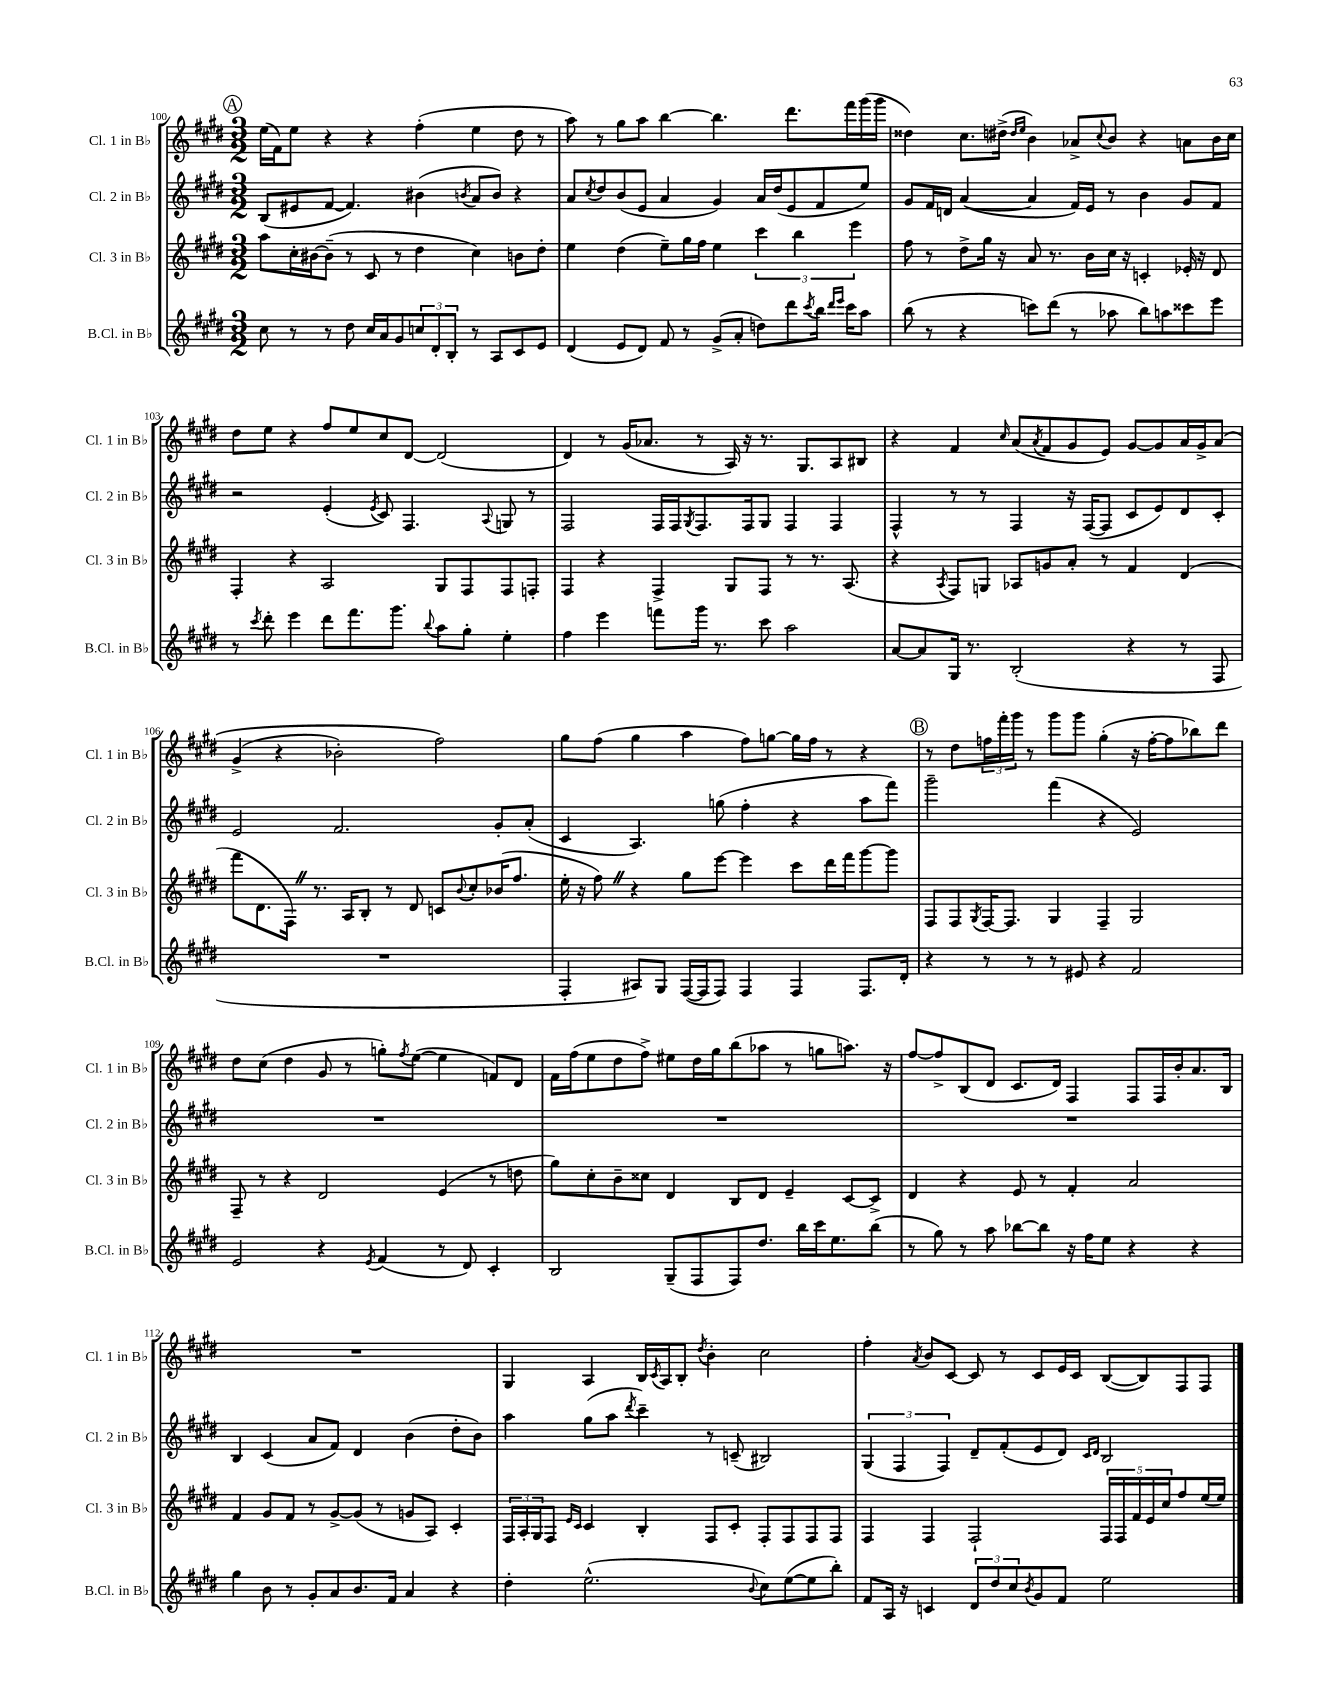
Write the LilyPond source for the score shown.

<<
\new StaffGroup <<
\new Staff = "s0" \with { instrumentName = "Cl. 1 in Bb" shortInstrumentName = "Cl. 1 in Bb" } {
    \clef treble \key e \major \numericTimeSignature \time 3/2
    \mark \markup { \circle "A" } e''16( fis'16) e''8 r4 r4 fis''4-.( e''4 dis''8 r8 |
    a''8) r8 gis''8 a''8 b''4~ b''4. dis'''8. fis'''16 gis'''16( gis'''16 |
    disis''4) cis''8. dis''16->( \grace { dis''16 e''16 } b'4) aes'8-> \appoggiatura { cis''8 } b'8 r4 a'8 b'16 cis''16 |
    dis''8 e''8 r4 fis''8 e''8 cis''8 dis'8~ dis'2( |
    dis'4) r8 gis'16( aes'8. r8 a16) r16 r8. gis8. a8 bis8 |
    r4 fis'4 \grace { cis''16 } a'8( \acciaccatura { a'8 } fis'8 gis'8 e'8) gis'8~ gis'8 a'16 gis'16-> a'8\( |
    gis'4->( r4 bes'2-.) fis''2\) |
    gis''8 fis''8( gis''4 a''4 fis''8) g''8~ g''16 fis''16 r8 r4 |
    \mark \markup { \circle "B" } r8 dis''8 \tuplet 3/2 { f''16 fis'''16-. gis'''16 } r8 gis'''8 gis'''8 gis''4-.( r16 f''16~-. f''8 bes''8) dis'''8 |
    dis''8 cis''8( dis''4 gis'8 r8 g''8-.) \acciaccatura { fis''8 } e''8~( e''4 f'8) dis'8 |
    fis'16 fis''16( e''8 dis''8 fis''8->) eis''8 dis''16 gis''16 b''8( aes''8 r8 g''8 a''8.) r16 |
    fis''8~ fis''8-> b8( dis'8 cis'8. dis'16) fis4 fis8 fis16 b'16-. a'8. b16 |
    R1. |
    gis4 a4 b16 \acciaccatura { cis'8 } a16 b8-. \acciaccatura { dis''8 } b'4-. cis''2 |
    fis''4-. \acciaccatura { a'8 } b'8 cis'8~ cis'8 r8 cis'8 e'16 cis'16 b8~( b8) fis8 fis8 \bar "|." |
}
\new Staff = "s1" \with { instrumentName = "Cl. 2 in Bb" shortInstrumentName = "Cl. 2 in Bb" } {
    \clef treble \key e \major \numericTimeSignature \time 3/2
    \mark \markup { \circle "A" } b8( eis'8 fis'8~ fis'4.) bis'4( \acciaccatura { b'8 } a'8 b'8) r4 |
    a'8 \acciaccatura { cis''8 } dis''8 b'8( e'8 a'4 gis'4) a'16 dis''16( e'8 fis'8 e''8) |
    gis'8 fis'16 d'16 a'4~( a'4 fis'16) e'16 r8 b'4 gis'8 fis'8 |
    r2 e'4-.( \acciaccatura { e'8 } cis'8) fis4. \appoggiatura { a8 } g8 r8 |
    fis2 fis16 fis16 \acciaccatura { gis8 } fis8. fis16 gis8 fis4 fis4 |
    fis4-^ r8 r8 fis4 r16 fis16~( fis8 cis'8 e'8) dis'8 cis'8-. |
    e'2 fis'2. gis'8-. a'8-.( |
    cis'4 a4.) g''8( fis''4-. r4 a''8 fis'''8) |
    \mark \markup { \circle "B" } gis'''2-- fis'''4( r4 e'2) |
    R1. |
    R1. |
    R1. |
    b4 cis'4( a'8 fis'8) dis'4 b'4( dis''8-. b'8) |
    a''4 gis''8( a''8 \acciaccatura { dis'''8 } cis'''4--) r8 c'8--( bis2) |
    \tuplet 3/2 { gis4( fis4 fis4) } dis'8-- fis'8-.( e'8 dis'8) \grace { cis'16 dis'16 } b2 \bar "|." |
}
\new Staff = "s2" \with { instrumentName = "Cl. 3 in Bb" shortInstrumentName = "Cl. 3 in Bb" } {
    \clef treble \key e \major \numericTimeSignature \time 3/2
    \mark \markup { \circle "A" } a''8 cis''16-. bis'16~ bis'8--( r8 cis'8 r8 dis''4 cis''4) b'8 dis''8-. |
    e''4 dis''4( e''8--) gis''16 fis''16 e''4 \tuplet 3/2 { cis'''4 b''4 e'''4 } |
    fis''8 r8 dis''8-> gis''16 r16 a'8 r8. b'16 cis''16 r16 c'4-. ees'16-. r16 dis'8 |
    fis4-. r4 a2 gis8 fis8 fis8 f8-. |
    fis4 r4 fis4-> gis8 fis8 r8 r8. a8.( |
    r4 \acciaccatura { a8 } fis8) g8 aes8 g'8 a'8-. r8 fis'4 dis'4( |
    fis'''8 dis'8. fis16) \once \override BreathingSign.text = \markup { \musicglyph "scripts.caesura.straight" } \breathe r8. a16 b8-. r8 dis'8 c'8 \appoggiatura { b'8 } cis''8-. bes'16( fis''8. |
    e''16-. r16 fis''8) \once \override BreathingSign.text = \markup { \musicglyph "scripts.caesura.straight" } \breathe r4 gis''8 e'''8~ e'''4 cis'''8 dis'''16 fis'''16 gis'''8~ gis'''8 |
    \mark \markup { \circle "B" } fis8 fis8 \acciaccatura { gis8 } fis16~ fis8. gis4 fis4-- gis2 |
    fis8-- r8 r4 dis'2 e'4( r8 d''8 |
    gis''8) cis''8-. b'8-- cisis''8 dis'4 b8 dis'8 e'4-- cis'8~ cis'8-> |
    dis'4 r4 e'8 r8 fis'4-. a'2 |
    fis'4 gis'8 fis'8 r8 gis'8~-> gis'8( r8 g'8 a8) cis'4-. |
    \tuplet 3/2 { fis16 a16-. gis16 } fis8 \grace { e'16 cis'16 } cis'4 b4-. fis8 cis'8-. fis8-. fis8 fis8 fis8 |
    fis4 fis4 fis2-! \tuplet 5/4 { fis16 fis16 fis'16 e'16 cis''16 } fis''8 e''16( e''16) \bar "|." |
}
\new Staff = "s3" \with { instrumentName = "B.Cl. in Bb" shortInstrumentName = "B.Cl. in Bb" } {
    \clef treble \key e \major \numericTimeSignature \time 3/2
    \mark \markup { \circle "A" } cis''8 r8 r8 dis''8 cis''16 a'16 gis'8 \tuplet 3/2 { c''8 dis'8-. b8-. } r8 a8 cis'8 e'8 |
    dis'4( e'8 dis'8) fis'8 r8 gis'8->( a'8-. d''8) dis'''8 \acciaccatura { cis'''8 } b''16 \grace { dis'''16 e'''16 } cis'''16 a''8 |
    b''8( r8 r4 c'''8) dis'''8( r8 aes''8 b''8) a''8 cisis'''8 e'''8 |
    r8 \acciaccatura { cis'''8 } dis'''8-. e'''4 dis'''8 fis'''8. gis'''8. \appoggiatura { b''8 } a''8 gis''8-. e''4-. |
    fis''4 e'''4 f'''8 gis'''16 r8. cis'''8 a''2 |
    a'8~ a'8 gis16 r8. b2-.( r4 r8 fis8 |
    R1. |
    fis4-. ais8) gis8 fis16~( fis16 fis8) fis4 fis4 fis8. dis'16-. |
    \mark \markup { \circle "B" } r4 r8 r8 r8 eis'8 r4 fis'2 |
    e'2 r4 \acciaccatura { e'8 } fis'4( r8 dis'8) cis'4-. |
    b2 gis8--( fis8 fis8) dis''8. b''16 cis'''16 e''8. b''8( |
    r8 gis''8) r8 a''8 bes''8~ bes''8 r16 fis''16 e''8 r4 r4 |
    gis''4 b'8 r8 gis'8-. a'8 b'8. fis'16 a'4 r4 |
    dis''4-. e''2.-^( \appoggiatura { b'8 } cis''8) e''8~( e''8 b''8-.) |
    fis'8 a16 r16 c'4 \tuplet 3/2 { dis'8 dis''8 cis''8 } \acciaccatura { b'8 } gis'8 fis'8 e''2 \bar "|." |
}
>>
>>
\layout { \context { \Score currentBarNumber = #100 } }
